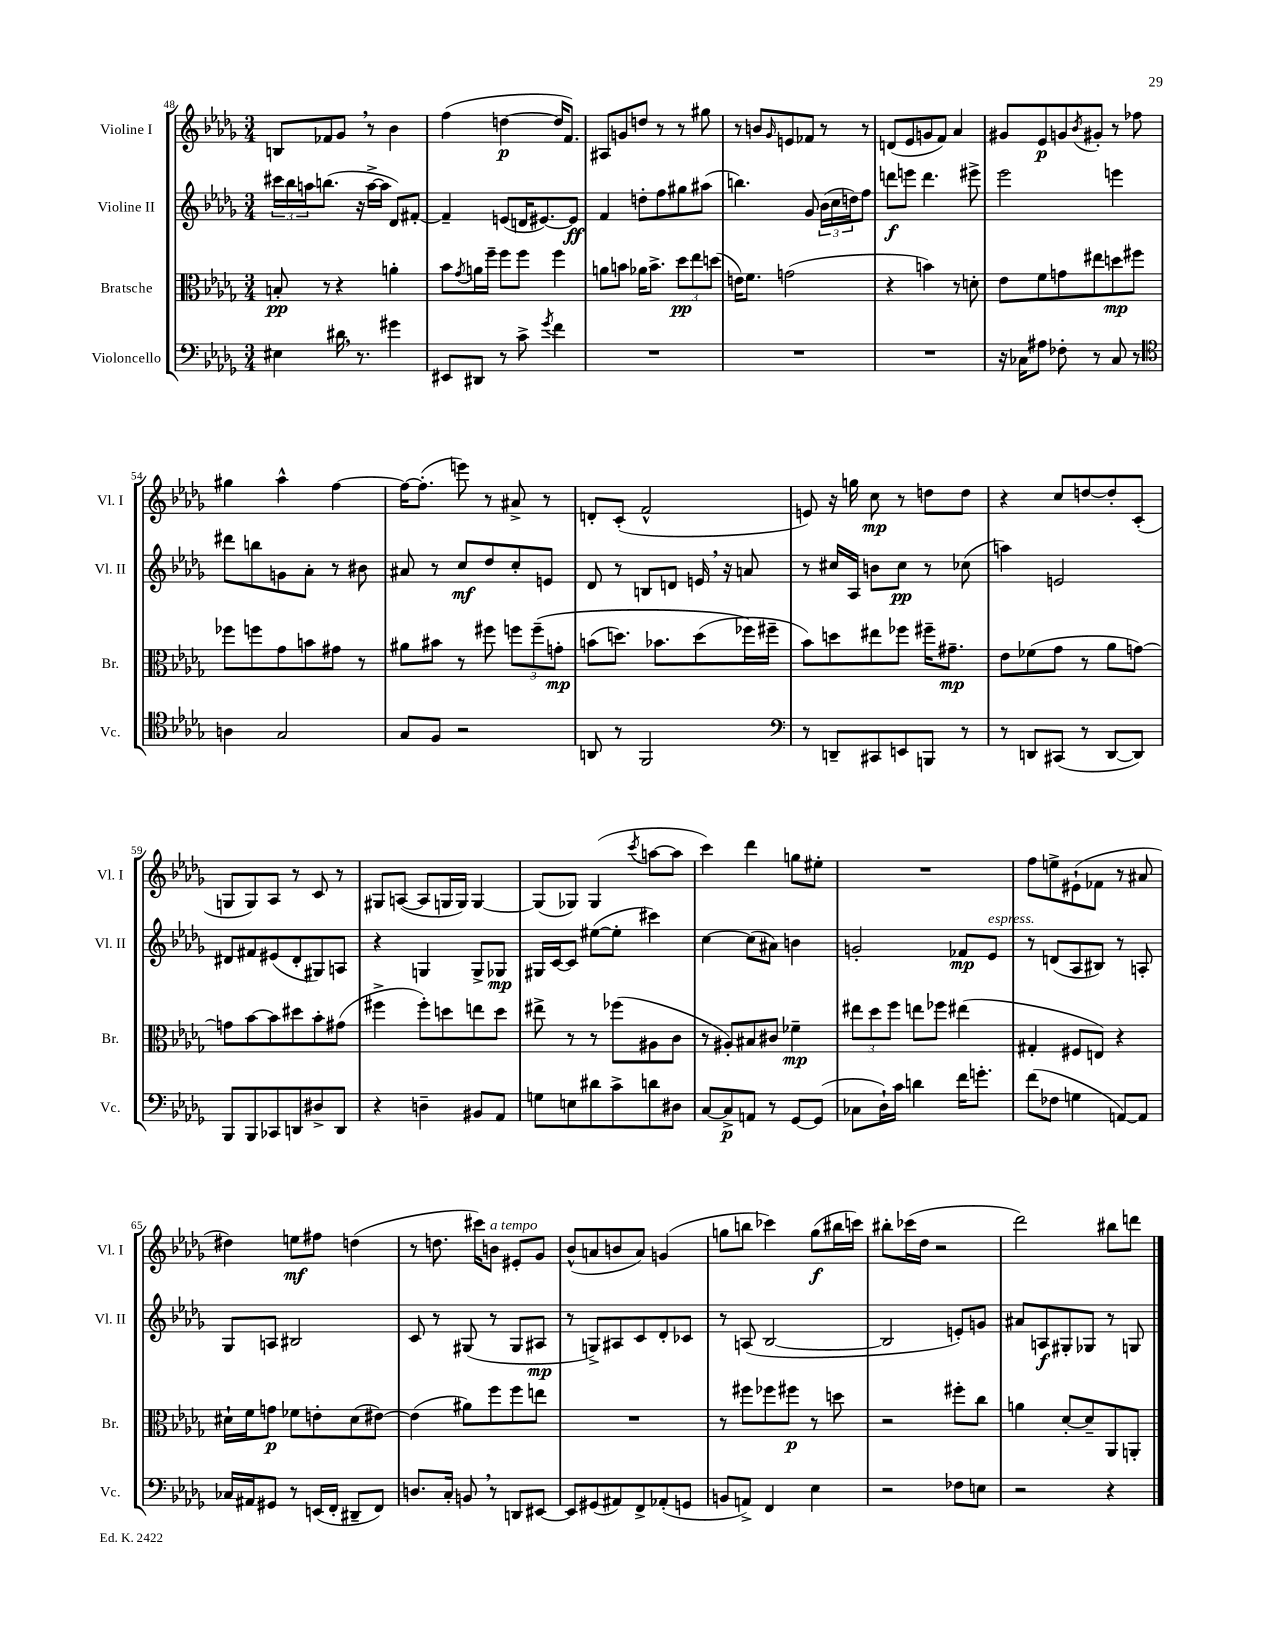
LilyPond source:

<<
\new StaffGroup <<
\new Staff = "s0" \with { instrumentName = "Violine I" shortInstrumentName = "Vl. I" } {
    \clef treble \key des \major \numericTimeSignature \time 3/4
    b8 fes'8 ges'8 \breathe r8 bes'4 |
    f''4( d''4~\p d''16 f'8.) |
    ais8 g'8 d''8 r8 r8 gis''8 |
    r8 b'8 \grace { ges'16 } e'8 fes'8 r8 r8 |
    d'8( ees'8 g'8 f'8) aes'4 |
    gis'8 ees'8\p g'8 \acciaccatura { bes'8 } gis'8-. r8 fes''8 |
    gis''4 aes''4-^ f''4~ |
    f''16~ f''8.-.( e'''8) r8 ais'8-> r8 |
    d'8-. c'8-.( f'2-^ |
    e'8) r16 g''16 c''8\mp r8 d''8 d''8 |
    r4 c''8 d''8~ d''8-. c'8-.( |
    g8 g8) aes8 r8 c'8 r8 |
    gis8 a8~( a8 g16 g16) g4~ |
    g8( ges8) ges4( \acciaccatura { c'''8 } a''8~ a''8 |
    c'''4) des'''4 g''8 eis''8-. |
    R2. |
    f''8 e''8-> eis'8-!( fes'8 r8 ais'8 |
    dis''4) e''8\mf fis''8 d''4( |
    r8 d''8. cis'''16) b'8^\markup { \italic "a tempo" } eis'8-. ges'8 |
    bes'8-^( a'8 b'8 a'8) g'4( |
    g''8 b''8 ces'''4) g''8\f( bis''16 c'''16) |
    bis''8-. ces'''16( des''16 r2 |
    des'''2) bis''8 d'''8 \bar "|." |
}
\new Staff = "s1" \with { instrumentName = "Violine II" shortInstrumentName = "Vl. II" } {
    \clef treble \key des \major \numericTimeSignature \time 3/4
    \tuplet 3/2 { cis'''16 bes''16 a''16 } b''8.( r16 a''16~-> a''16 des'8) fis'8~-. |
    fis'4-- e'8( d'16 eis'8.~) eis'8\ff |
    f'4 d''8-. f''8 gis''8 ais''8( |
    b''4.) ges'8 \tuplet 3/2 { bes'16( c''16 d''16) } f''8 |
    d'''8\f e'''8 d'''4. eis'''8-> |
    ees'''2 e'''4 |
    dis'''8 b''8 g'8 aes'8-. r8 bis'8 |
    ais'8 r8 c''8\mf des''8 c''8-. e'8 |
    des'8 r8 b8 d'8 e'16 \breathe r16 a'8 |
    r8 cis''16 aes16 b'8 cis''8\pp r8 ces''8( |
    a''4) e'2 |
    dis'8 fis'8 eis'8( dis'8-. gis8) a8 |
    r4 g4 g8-> ges8\mp |
    gis16 c'16~ c'8 eis''8~( eis''8-. cis'''4) |
    c''4~ c''8( ais'8) b'4 |
    g'2-. fes'8\mp ees'8^\markup { \italic "espress." } |
    r8 d'8( aes8 bis8) r8 a8-. |
    ges8 a8 bis2 |
    c'8 r8 gis8( r8 gis8 ais8\mp |
    r8 g8->) ais8 c'8 des'8-. ces'8 |
    r8 a8( bes2~ |
    bes2 e'8-.) g'8 |
    ais'8 a8\f gis8-. ges8 r8 g8 \bar "|." |
}
\new Staff = "s2" \with { instrumentName = "Bratsche" shortInstrumentName = "Br." } {
    \clef alto \key des \major \numericTimeSignature \time 3/4
    b8-.\pp r8 r4 a'4-. |
    bes'8 \acciaccatura { ges'8 } a'16 f''16-- f''8 f''8 f''4 |
    a'8 b'8 aes'16 b'8.-> \tuplet 3/2 { des''8\pp ees''8 d''8( } |
    e'16) f'8. g'2( |
    r4 b'4) r8 d'8-. |
    ees'8 f'8 g'8 eis''8 d''8\mp fis''8 |
    fes''8 f''8 ges'8 b'8 gis'8 r8 |
    ais'8 bis'8 r8 fis''8 \tuplet 3/2 { f''8 f''8--\( g'8-.\mp } |
    b'8( d''8.) bes'8. d''8( fes''16\) fis''16-- |
    bes'8) d''8 eis''8 fes''8 fis''16-- gis'8.--\mp |
    ees'8 fes'8( ges'8 r8 aes'8 g'8~) |
    g'8 bes'8~ bes'8 dis''8 bes'8-. gis'8( |
    fis''4-> fis''8-.) d''8 e''8 d''8 |
    eis''8-> r8 r8 fes''8( ais8 c'8 |
    r8 ais8-.) bis8 cis'8 fes'4--\mp |
    \tuplet 3/2 { eis''8 des''8 f''8 } e''8 fes''8 eis''4( |
    gis4-. fis8 e8) r4 |
    dis'16-! f'16 g'8\p fes'8 e'8-. dis'8( eis'8~) |
    eis'4( ais'8) f''8 f''8 e''8 |
    R2. |
    r8 fis''8 fes''8 fis''8\p r8 d''8 |
    r2 fis''8-. c''8 |
    a'4 des'8~-. des'8-- aes,8 a,8-. \bar "|." |
}
\new Staff = "s3" \with { instrumentName = "Violoncello" shortInstrumentName = "Vc." } {
    \clef bass \key des \major \numericTimeSignature \time 3/4
    eis4 dis'16 \breathe r8. gis'4 |
    eis,8 dis,8 r8 c'8-> \acciaccatura { ges'8 } f'4 |
    R2. |
    R2. |
    R2. |
    r16 ces16 ais8 fes8-. r8 ces8 r8 |
    \clef tenor a4 ges2 |
    ges8 f8 r2 |
    a,8 r8 f,2 |
    \clef bass r8 d,8-- cis,8 e,8 b,,8 r8 |
    r8 d,8 cis,8( r8 d,8~ d,8) |
    bes,,8 bes,,8 ces,8 d,8 dis8-> d,8 |
    r4 d4-- bis,8 aes,8 |
    g8 e8 dis'8 c'8-> d'8 dis8 |
    c8~ c8->\p a,8 r8 ges,8~ ges,8( |
    ces8 des16-!) c'16 d'4 f'16 g'8.-. |
    f'8( fes8 g4 a,8~) a,8 |
    ces16 ais,16 gis,8 r8 e,16( f,16-. dis,8-- f,8) |
    d8. c16-. b,8 \breathe r8 d,8 eis,8~ |
    eis,8 gis,8( ais,8) f,8-> aes,8-.( g,8 |
    b,8 a,8->) f,4 ees4 |
    r2 fes8 e8 |
    r2 r4 \bar "|." |
}
>>
>>
\layout { \context { \Score currentBarNumber = #48 } }
